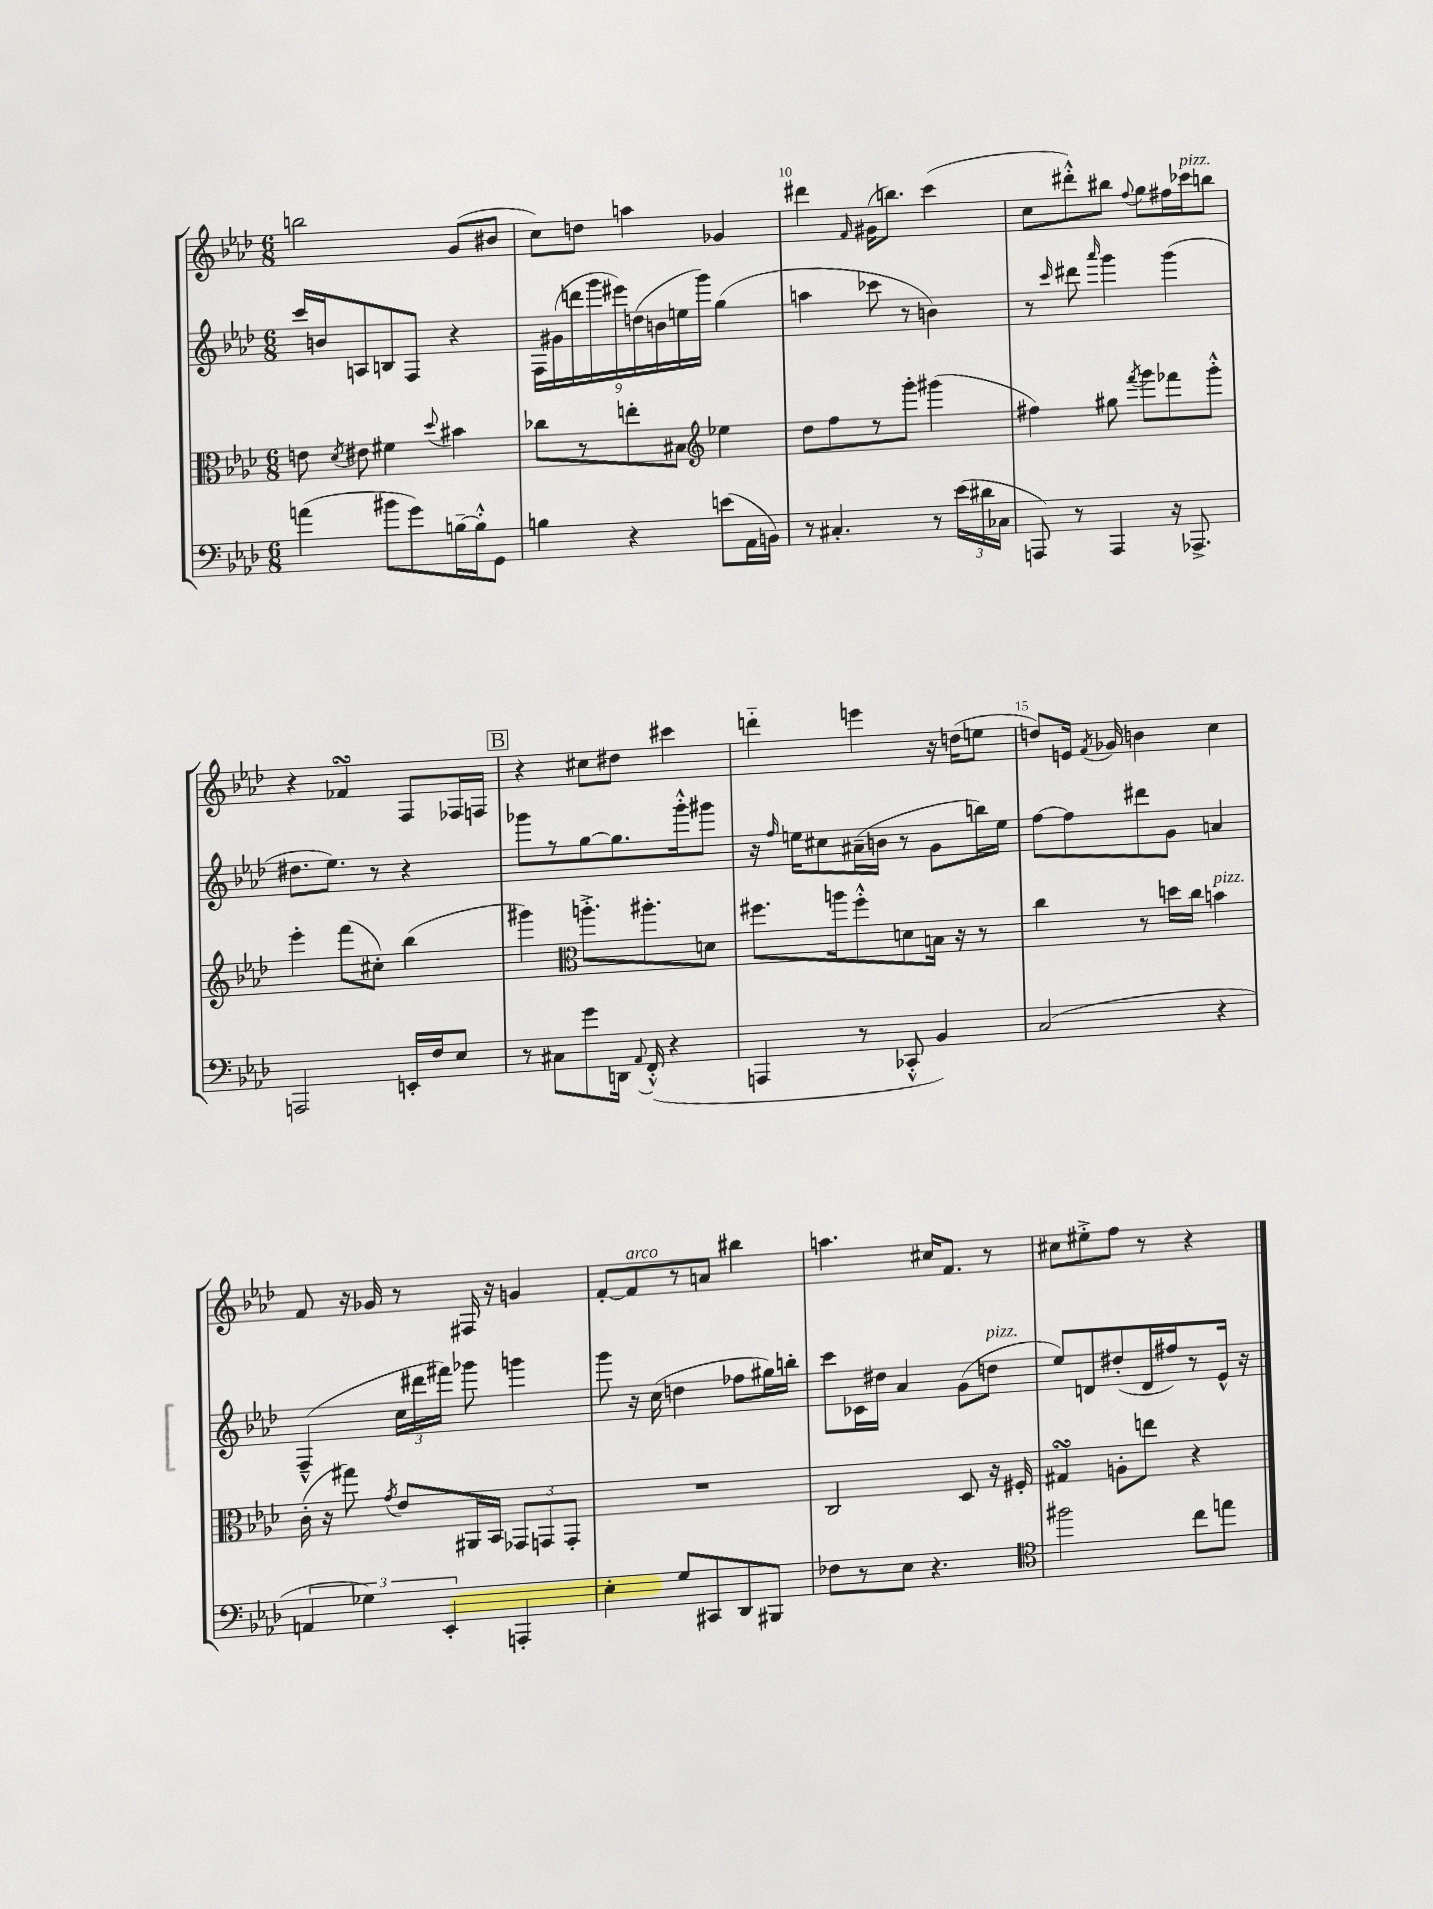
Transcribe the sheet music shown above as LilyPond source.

<<
\new StaffGroup <<
\new Staff = "s0" {
    \clef treble \key aes \major \numericTimeSignature \time 6/8
    \autoBeamOff b''2 g'8[( bis'8] |
    c''8[) d''8] a''4 ges'4 |
    dis'''4 \grace { f'16 } gis'16[( b''8.]) c'''4( |
    c''8[ dis'''8-.-^) bis''8] \appoggiatura { f''8 } g''8[ fis''16 ces'''16^\markup { \italic "pizz." } b''8] |
    r4 fes'4\turn f8[ fes16 f16] |
    \mark \markup { \box "B" } r4 cis''8[ dis''8] cis'''4 |
    d'''4-_ e'''4 r16 d''16[( e''8] |
    d''8[) e'16] \acciaccatura { f'8 } ges'16 b'4 c''4 |
    f'8 r16 ges'16 r8 fis16 r16 g'4 |
    f'8[~-. f'8^\markup { \italic "arco" } r8 a'8] bis''4 |
    a''4. cis''16[ f'8.] r8 |
    cis''8[ eis''8-.-> f''8] r8 r4 \bar "|." |
}
\new Staff = "s1" {
    \clef treble \key aes \major \numericTimeSignature \time 6/8
    \autoBeamOff c'''16[ b'16 a8 b8 f8] r4 |
    \tuplet 9/8 { f16[ gis'16( d'''16 g'''16 eis'''16) d''16( b'16 e''16 g'''16]) } g''4( |
    a''4 ces'''8 r8 b'4) |
    r8 \grace { c'''16 } dis'''8 \grace { aes'''16 } g'''4 g'''4( |
    dis''8.[ ees''8.]) r8 r4 |
    \mark \markup { \box "B" } ges'''8[ r8 g''8~ g''8. ges'''16-.-^ gis'''8] |
    r16 \grace { f''16 } e''16[ cis''8 ais'16--( b'16] r8 g'8[ b''16) e''16] |
    f''8[~ f''8 dis'''8 g'8] a'4 |
    f4---^( \tuplet 3/2 { c''16[ dis'''16 fis'''16]) } ges'''8 g'''4 |
    g'''8 r16 c''16( d''4 fes''8[ gis''16) b''16]-. |
    c'''8[ ces'16 dis''16] aes'4 g'8[( d''8]^\markup { \italic "pizz." } |
    ees''8[) d'8 dis''8-.( d'16 fis''16) r8 ees'16]-^ r16 \bar "|." |
}
\new Staff = "s2" {
    \clef alto \key aes \major \numericTimeSignature \time 6/8
    \autoBeamOff e'8 \acciaccatura { des'8 } eis'8 fis'4 \appoggiatura { des''8 } bis'4 |
    ces''8[ r8 e''8-. bis8] \clef treble ees''4 |
    des''8[ f''8 r8 g'''8]-. gis'''4( |
    fis''4) gis''8 \acciaccatura { f'''8 } g'''8[ fes'''8 g'''8]-.-^ |
    ees'''4-. f'''8[( cis''8]-.) bes''4( |
    \mark \markup { \box "B" } gis'''4) \clef alto a''8.[-.-> ais''8.-. d'8] |
    fis''8.[ a''16 fis''8-.-^ d'8 b16] r16 r8 |
    c''4 r8 d''16[ c''16] b'4^\markup { \italic "pizz." } |
    c'16-.( r16 gis''8) \acciaccatura { g'8 } ees'8[ ais,16 bes,16] \tuplet 3/2 { ges,8[ g,8 g,8]-. } |
    R2. |
    c2 des8 r16 fis16-. |
    gis4\turn a8[-. e''8] r4 \bar "|." |
}
\new Staff = "s3" {
    \clef bass \key aes \major \numericTimeSignature \time 6/8
    \autoBeamOff a'4( bis'8[ g'8) b16~-- b16-.-^ g,8] |
    b4 r4 e'8[( aes,16 b,16]) |
    r8 cis4.-. r8 \tuplet 3/2 { ees'16[( dis'16 ces16] } |
    a,,8) r8 a,,4 r16 aes,,8.-> |
    a,,2 e,16[-. f16 ees8] |
    \mark \markup { \box "B" } r8 cis8[ g'8 d,16] \appoggiatura { aes,8 } f,16-.-^( r4 |
    a,,4 r8 ces,8-.-^ bes,4) |
    c2( r4 |
    \tuplet 3/2 { a,4 ges4) ees,4-. } a,,4-. |
    ees4-. g8[ cis,8 des,8 bis,,8] |
    fes8[ r8 ees8] r4. |
    \clef tenor fis''2 c''8[ e''8] \bar "|." |
}
>>
>>
\layout { \context { \Score currentBarNumber = #8 \override BarNumber.break-visibility = ##(#f #t #t) barNumberVisibility = #(every-nth-bar-number-visible 5) } }
